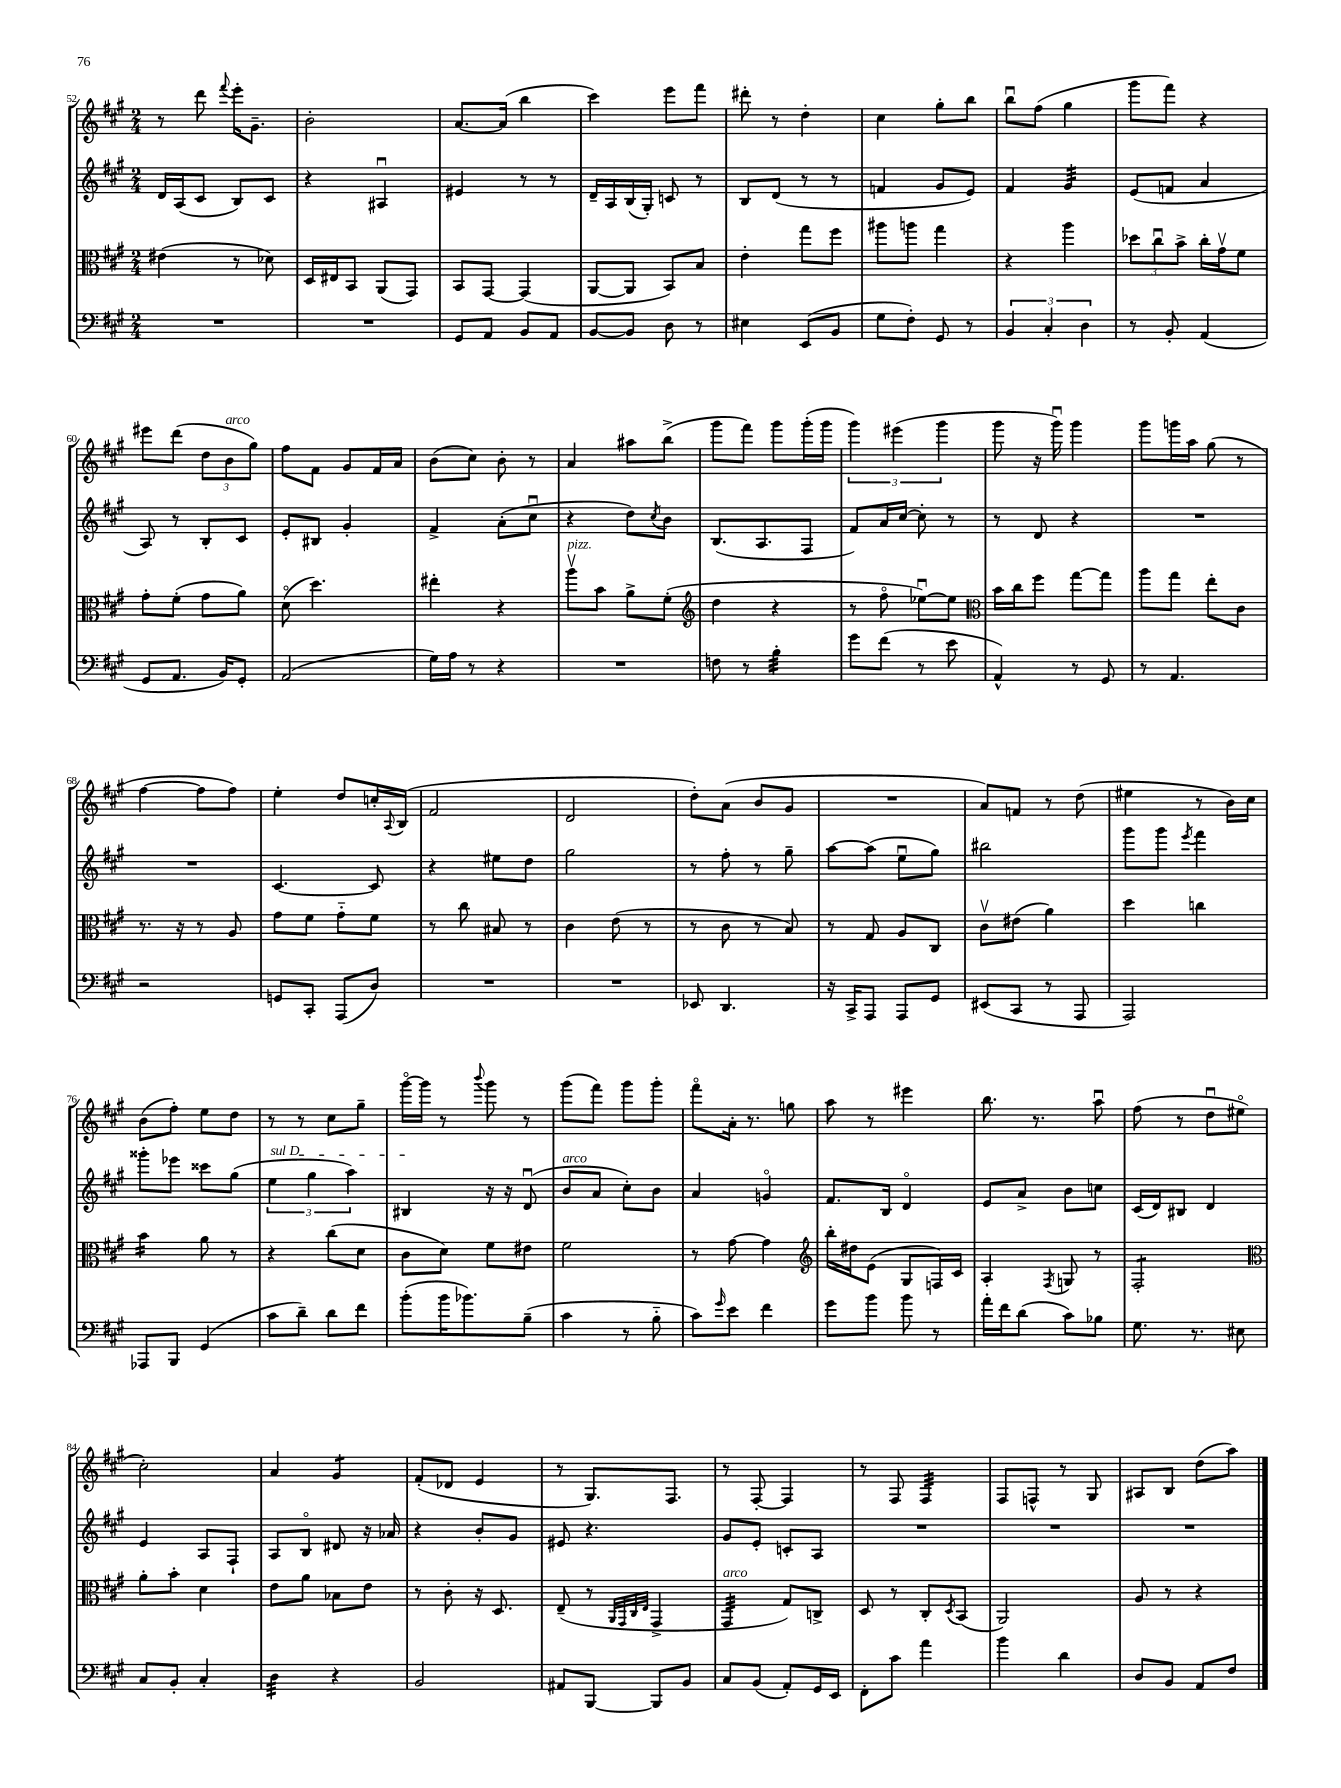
<<
\new StaffGroup <<
\new Staff = "s0" {
    \clef treble \key a \major \numericTimeSignature \time 2/4
    r8 d'''8 \appoggiatura { fis'''8 } e'''16-. gis'8.-- |
    b'2-. |
    a'8.~ a'16( b''4 |
    cis'''4) e'''8 fis'''8 |
    dis'''8-. r8 d''4-. |
    cis''4 gis''8-. b''8 |
    b''8\downbow fis''8( gis''4 |
    gis'''8 fis'''8) r4 |
    eis'''8 d'''8( \tuplet 3/2 { d''8 b'8^\markup { \italic "arco" } gis''8) } |
    fis''8 fis'8 gis'8 fis'16 a'16 |
    b'8( cis''8) b'8-. r8 |
    a'4 ais''8 b''8->( |
    gis'''8 fis'''8) gis'''8 gis'''16-.( gis'''16 |
    \tuplet 3/2 { gis'''4) eis'''4( gis'''4 } |
    gis'''8 r16 gis'''16\downbow) gis'''4 |
    gis'''8 g'''16 a''16 gis''8( r8 |
    fis''4~ fis''8 fis''8) |
    e''4-. d''8 c''16-. \appoggiatura { a8 } b16( |
    fis'2 |
    d'2 |
    d''8-.) a'8( b'8 gis'8 |
    R2 |
    a'8) f'8 r8 d''8( |
    eis''4 r8 b'16) cis''16 |
    b'8( fis''8-.) e''8 d''8 |
    r8 r8 cis''8 gis''8-- |
    gis'''16~\flageolet gis'''16 r8 \appoggiatura { b'''8 } gis'''8 r8 |
    gis'''8( fis'''8) gis'''8 gis'''8-. |
    fis'''8\flageolet a'16-. r8. g''8 |
    a''8 r8 eis'''4 |
    b''8. r8. a''8\downbow |
    fis''8( r8 d''8\downbow eis''8\flageolet |
    cis''2-.) |
    a'4 gis'4:8 |
    fis'8-.( des'8 e'4 |
    r8 gis8.) fis8. |
    r8 fis8~-. fis4 |
    r8 fis8 fis4:32 |
    fis8 f8-^ r8 gis8 |
    ais8 b8 d''8( a''8) \bar "|." |
}
\new Staff = "s1" {
    \clef treble \key a \major \numericTimeSignature \time 2/4
    d'16 a16( cis'8 b8) cis'8 |
    r4 ais4\downbow |
    eis'4 r8 r8 |
    d'16-- a16 b16( gis16-.) c'8 r8 |
    b8 d'8( r8 r8 |
    f'4 gis'8 e'8) |
    fis'4 gis'4:32 |
    e'8( f'8 a'4 |
    a8) r8 b8-. cis'8 |
    e'8-. bis8 gis'4-. |
    fis'4-> a'8-.( cis''8\downbow |
    r4 d''8) \acciaccatura { cis''8 } b'8 |
    b8.( a8. fis8 |
    fis'8) a'16 cis''16~ cis''8-. r8 |
    r8 d'8 r4 |
    R2 |
    R2 |
    cis'4.~ cis'8 |
    r4 eis''8 d''8 |
    gis''2 |
    r8 fis''8-. r8 gis''8-- |
    a''8~ a''8( e''8\downbow gis''8) |
    bis''2 |
    gis'''8 gis'''8 \acciaccatura { e'''8 } fis'''4 |
    gisis'''8-. ees'''8 cisis'''8 gis''8( |
    \tuplet 3/2 { \once \override TextSpanner.bound-details.left.text = \markup { \italic "sul D" } e''4\startTextSpan gis''4 a''4) } |
    bis4\stopTextSpan r16 r16 d'8\downbow( |
    b'8^\markup { \italic "arco" } a'8 cis''8-.) b'8 |
    a'4 g'4\flageolet |
    fis'8. b16 d'4\flageolet |
    e'8 a'8-> b'8 c''8 |
    cis'16( d'16) bis8 d'4 |
    e'4 a8 fis8-! |
    a8 b8\flageolet dis'8 r16 aes'16 |
    r4 b'8-. gis'8 |
    eis'8 r4. |
    gis'8 e'8-. c'8-. a8 |
    R2 |
    R2 |
    R2 \bar "|." |
}
\new Staff = "s2" {
    \clef alto \key a \major \numericTimeSignature \time 2/4
    eis'4( r8 des'8) |
    d16 eis16 b,8 a,8( gis,8) |
    b,8 gis,8~ gis,4( |
    a,8~ a,8 b,8) b8 |
    e'4-. gis''8 fis''8 |
    ais''8 a''8 gis''4 |
    r4 a''4 |
    \tuplet 3/2 { des''8 cis''8\downbow b'8-> } cis''16-. gis'16\upbow fis'8 |
    gis'8-. fis'8-.( gis'8 a'8) |
    d'8\flageolet( d''4.) |
    eis''4-. r4 |
    a''8\upbow^\markup { \italic "pizz." } b'8 a'8-> fis'8-.( |
    \clef treble d''4 r4 |
    r8 fis''8\flageolet ees''8~\downbow) ees''8 |
    \clef alto b'16 cis''16 fis''8 gis''8~ gis''8 |
    a''8 gis''8 e''8-. cis'8 |
    r8. r16 r8 a8 |
    gis'8 fis'8 gis'8-_ fis'8 |
    r8 cis''8 bis8 r8 |
    cis'4 e'8( r8 |
    r8 cis'8 r8 b8) |
    r8 gis8 a8 cis8 |
    cis'8\upbow eis'8( a'4) |
    d''4 c''4 |
    b'4:16 a'8 r8 |
    r4 cis''8( d'8 |
    cis'8 d'8) fis'8 eis'8 |
    fis'2 |
    r8 gis'8~ gis'4 |
    \clef treble b''16-. dis''16 e'8( gis8 f16) cis'16 |
    a4-. \acciaccatura { fis8 } g8 r8 |
    fis2:8-. |
    \clef alto a'8-. b'8-. d'4 |
    e'8 a'8 bes8 e'8 |
    r8 cis'8-. r16 d8. |
    e8--( r8 \grace { a,32 gis,32 cis32 e32 } gis,4-> |
    gis,4:32^\markup { \italic "arco" } gis8) c8-> |
    d8 r8 cis8-. \acciaccatura { d8 } b,8( |
    a,2) |
    a8 r8 r4 \bar "|." |
}
\new Staff = "s3" {
    \clef bass \key a \major \numericTimeSignature \time 2/4
    R2 |
    R2 |
    gis,8 a,8 b,8 a,8 |
    b,8~ b,8 d8 r8 |
    eis4 e,8( b,8 |
    gis8 fis8-.) gis,8 r8 |
    \tuplet 3/2 { b,4 cis4-. d4 } |
    r8 b,8-. a,4( |
    gis,8 a,8. b,16) gis,8-. |
    a,2( |
    gis16) a16 r8 r4 |
    R2 |
    f8 r8 b4:32-. |
    gis'8 fis'8( r8 e'8 |
    a,4-^) r8 gis,8 |
    r8 a,4. |
    r2 |
    g,8 cis,8-. a,,8( d8) |
    R2 |
    R2 |
    ees,8 d,4. |
    r16 cis,16-> a,,8 a,,8 gis,8 |
    eis,8( cis,8 r8 a,,8 |
    a,,2) |
    aes,,8 b,,8 gis,4( |
    cis'8 d'8--) d'8 fis'8 |
    b'8-.( b'16 bes'8.) b8--( |
    cis'4 r8 b8-_ |
    cis'8) \grace { gis'16 } e'8 fis'4 |
    gis'8 b'8 b'8 r8 |
    a'16-. fis'16 d'8( cis'8) bes8 |
    gis8. r8. eis8 |
    cis8 b,8-. cis4-. |
    d4:32 r4 |
    b,2 |
    ais,8 b,,8~ b,,8 b,8 |
    cis8 b,8( a,8-.) gis,16 e,16 |
    fis,8-. cis'8 a'4 |
    b'4 d'4 |
    d8 b,8 a,8 fis8 \bar "|." |
}
>>
>>
\layout { \context { \Score currentBarNumber = #52 } }
